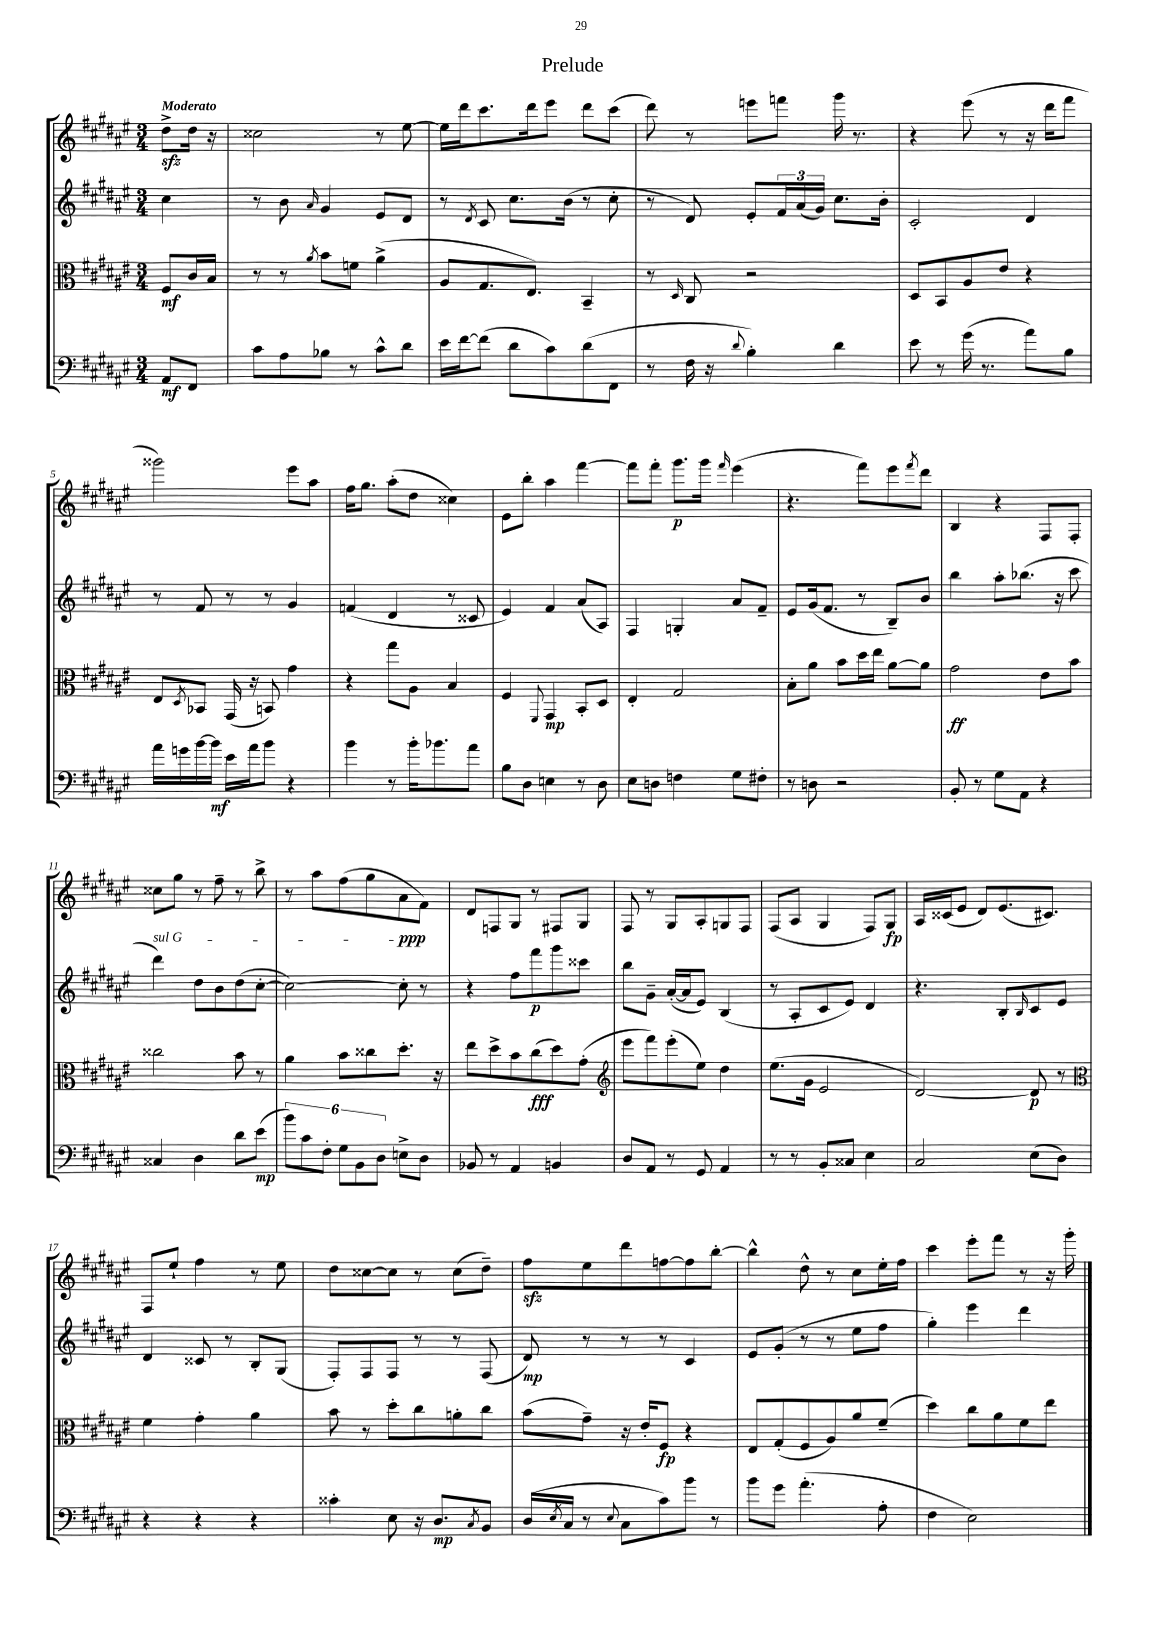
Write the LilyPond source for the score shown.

\header { title = "Prelude" }
<<
\new StaffGroup <<
\new Staff = "s0" {
    \clef treble \key fis \major \numericTimeSignature \time 3/4 \partial 4 \tempo "Moderato"
    dis''8->\sfz dis''16 r16 |
    cisis''2 r8 eis''8~ |
    eis''16 dis'''16 cis'''8. dis'''16 eis'''8 dis'''8 cis'''8( |
    dis'''8) r8 e'''8 f'''8 gis'''16 r8. |
    r4 eis'''8( r8 r16 dis'''16 fis'''8 |
    gisis'''2) eis'''8 ais''8 |
    fis''16 gis''8. ais''8-.( dis''8 cisis''4) |
    eis'8 b''8-. ais''4 fis'''4~ |
    fis'''8 fis'''8-. gis'''8.\p gis'''16 \grace { fis'''16 } eis'''4( |
    r4. fis'''8) eis'''8 \acciaccatura { fis'''8 } dis'''8 |
    b4 r4 fis8 fis8-. |
    cisis''8 gis''8 r8 fis''8-- r8 b''8-> |
    r8 ais''8 fis''8( gis''8 ais'8\ppp fis'8) |
    dis'8 f8 gis8 r8 fis8 gis8 |
    fis8 r8 gis8 ais8-. g8 fis8 |
    fis8( ais8 gis4 fis8) gis8\fp |
    ais16 cisis'16( eis'8 dis'8) eis'8.( cis'8.) |
    fis8 eis''8-! fis''4 r8 eis''8 |
    dis''8 cisis''8~ cisis''8 r8 cisis''8( dis''8--) |
    fis''8\sfz eis''8 dis'''8 f''8~ f''8 b''8~-. |
    b''4-^ dis''8-^ r8 cis''8 eis''16-. fis''16 |
    cis'''4 eis'''8-. fis'''8 r8 r16 gis'''16-. \bar "|." |
}
\new Staff = "s1" {
    \clef treble \key fis \major \numericTimeSignature \time 3/4 \partial 4
    cis''4 |
    r8 b'8 \grace { ais'16 } gis'4 eis'8 dis'8 |
    r8 \acciaccatura { dis'8 } cis'8 cis''8. b'16( r8 cis''8-. |
    r8 dis'8) eis'8-. \tuplet 3/2 { fis'16 ais'16( gis'16) } cis''8. b'16-. |
    cis'2-. dis'4 |
    r8 fis'8 r8 r8 gis'4 |
    f'4( dis'4 r8 cisis'8 |
    eis'4) fis'4 ais'8( ais8) |
    fis4 g4-. ais'8 fis'8-- |
    eis'8 gis'16( fis'8. r8 b8--) b'8 |
    b''4 ais''8-. bes''8.( r16 cis'''8 |
    \once \override TextSpanner.bound-details.left.text = \markup { \italic "sul G" } dis'''4\startTextSpan) dis''8 b'8 dis''8( cis''8~-. |
    cis''2~) cis''8-.\stopTextSpan r8 |
    r4 fis''8 fis'''8\p gis'''8 cisis'''8 |
    b''8 gis'8-- ais'16~-.( ais'16 eis'8) b4( |
    r8 ais8-. cis'8 eis'8) dis'4 |
    r4. b8-. \grace { b16 } cis'8 eis'8 |
    dis'4 cisis'8 r8 b8-. gis8( |
    fis8-.) fis8 fis8 r8 r8 fis8( |
    dis'8\mp) r8 r8 r8 cis'4 |
    eis'8 gis'8-.( r8 r8 eis''8 fis''8 |
    gis''4-.) eis'''4 dis'''4 \bar "|." |
}
\new Staff = "s2" {
    \clef alto \key fis \major \numericTimeSignature \time 3/4 \partial 4
    fis8\mf cis'16 b16 |
    r8 r8 \acciaccatura { ais'8 } b'8 f'8 ais'4->( |
    ais8 gis8. eis8.) b,4-- |
    r8 \grace { dis16 } cis8 r2 |
    dis8 b,8 ais8 eis'8 r4 |
    eis8 \acciaccatura { dis8 } bes,8 gis,16( r16 b,8) gis'4 |
    r4 gis''8 ais8 b4 |
    fis4 \appoggiatura { fis,8 } gis,4\mp b,8-. dis8 |
    eis4-. gis2 |
    b8-. ais'8 b'8 dis''16 eis''16 ais'8~ ais'8 |
    gis'2\ff eis'8 b'8 |
    cisis''2 b'8 r8 |
    ais'4 b'8 cisis''8 dis''8.-. r16 |
    eis''8 dis''8-> b'8 cis''8\fff( dis''8) gis'8-.( |
    \clef treble eis'''8 fis'''8) eis'''8-.( eis''8) dis''4 |
    eis''8.( gis'16 eis'2 |
    dis'2~) dis'8\p r8 |
    \clef alto fis'4 gis'4-. ais'4 |
    b'8 r8 dis''8-. cis''8 a'8-. cis''8 |
    b'8( gis'8--) r16 eis'16-. fis8\fp r4 |
    eis8 gis8-.( fis8 ais8) ais'8 fis'8--( |
    dis''4) cis''8 ais'8 fis'8 eis''8 \bar "|." |
}
\new Staff = "s3" {
    \clef bass \key fis \major \numericTimeSignature \time 3/4 \partial 4
    ais,8\mf fis,8 |
    cis'8 ais8 bes8 r8 cis'8-^ dis'8 |
    eis'16 fis'16~ fis'8( dis'8 cis'8) dis'8( fis,8 |
    r8 fis16 r16 \appoggiatura { dis'8 } b4-.) dis'4 |
    eis'8 r8 gis'16( r8. ais'8) b8 |
    ais'16 g'16 b'16~ b'16\mf eis'16 ais'16 b'8 r4 |
    b'4 r8 b'16-. bes'8. ais'8 |
    b8 dis8 e4 r8 dis8 |
    eis8 d8 f4 gis8 fis8-. |
    r8 d8 r2 |
    b,8-. r8 gis8 ais,8 r4 |
    cisis4 dis4 dis'8 eis'8\mp( |
    \tuplet 6/4 { b'8) cis'8 fis8-. gis8 b,8 dis8 } e8-> dis8 |
    bes,8 r8 ais,4 b,4 |
    dis8 ais,8 r8 gis,8 ais,4 |
    r8 r8 b,8-. cisis8 eis4 |
    cis2 eis8( dis8) |
    r4 r4 r4 |
    cisis'4-. eis8 r16 dis8.\mp \acciaccatura { cis8 } b,8 |
    dis16( \acciaccatura { eis8 } cis16 r8 \appoggiatura { eis8 } cis8 cis'8) b'8 r8 |
    b'8 gis'8 ais'4.-.( ais8-. |
    fis4 eis2) \bar "|." |
}
>>
>>
